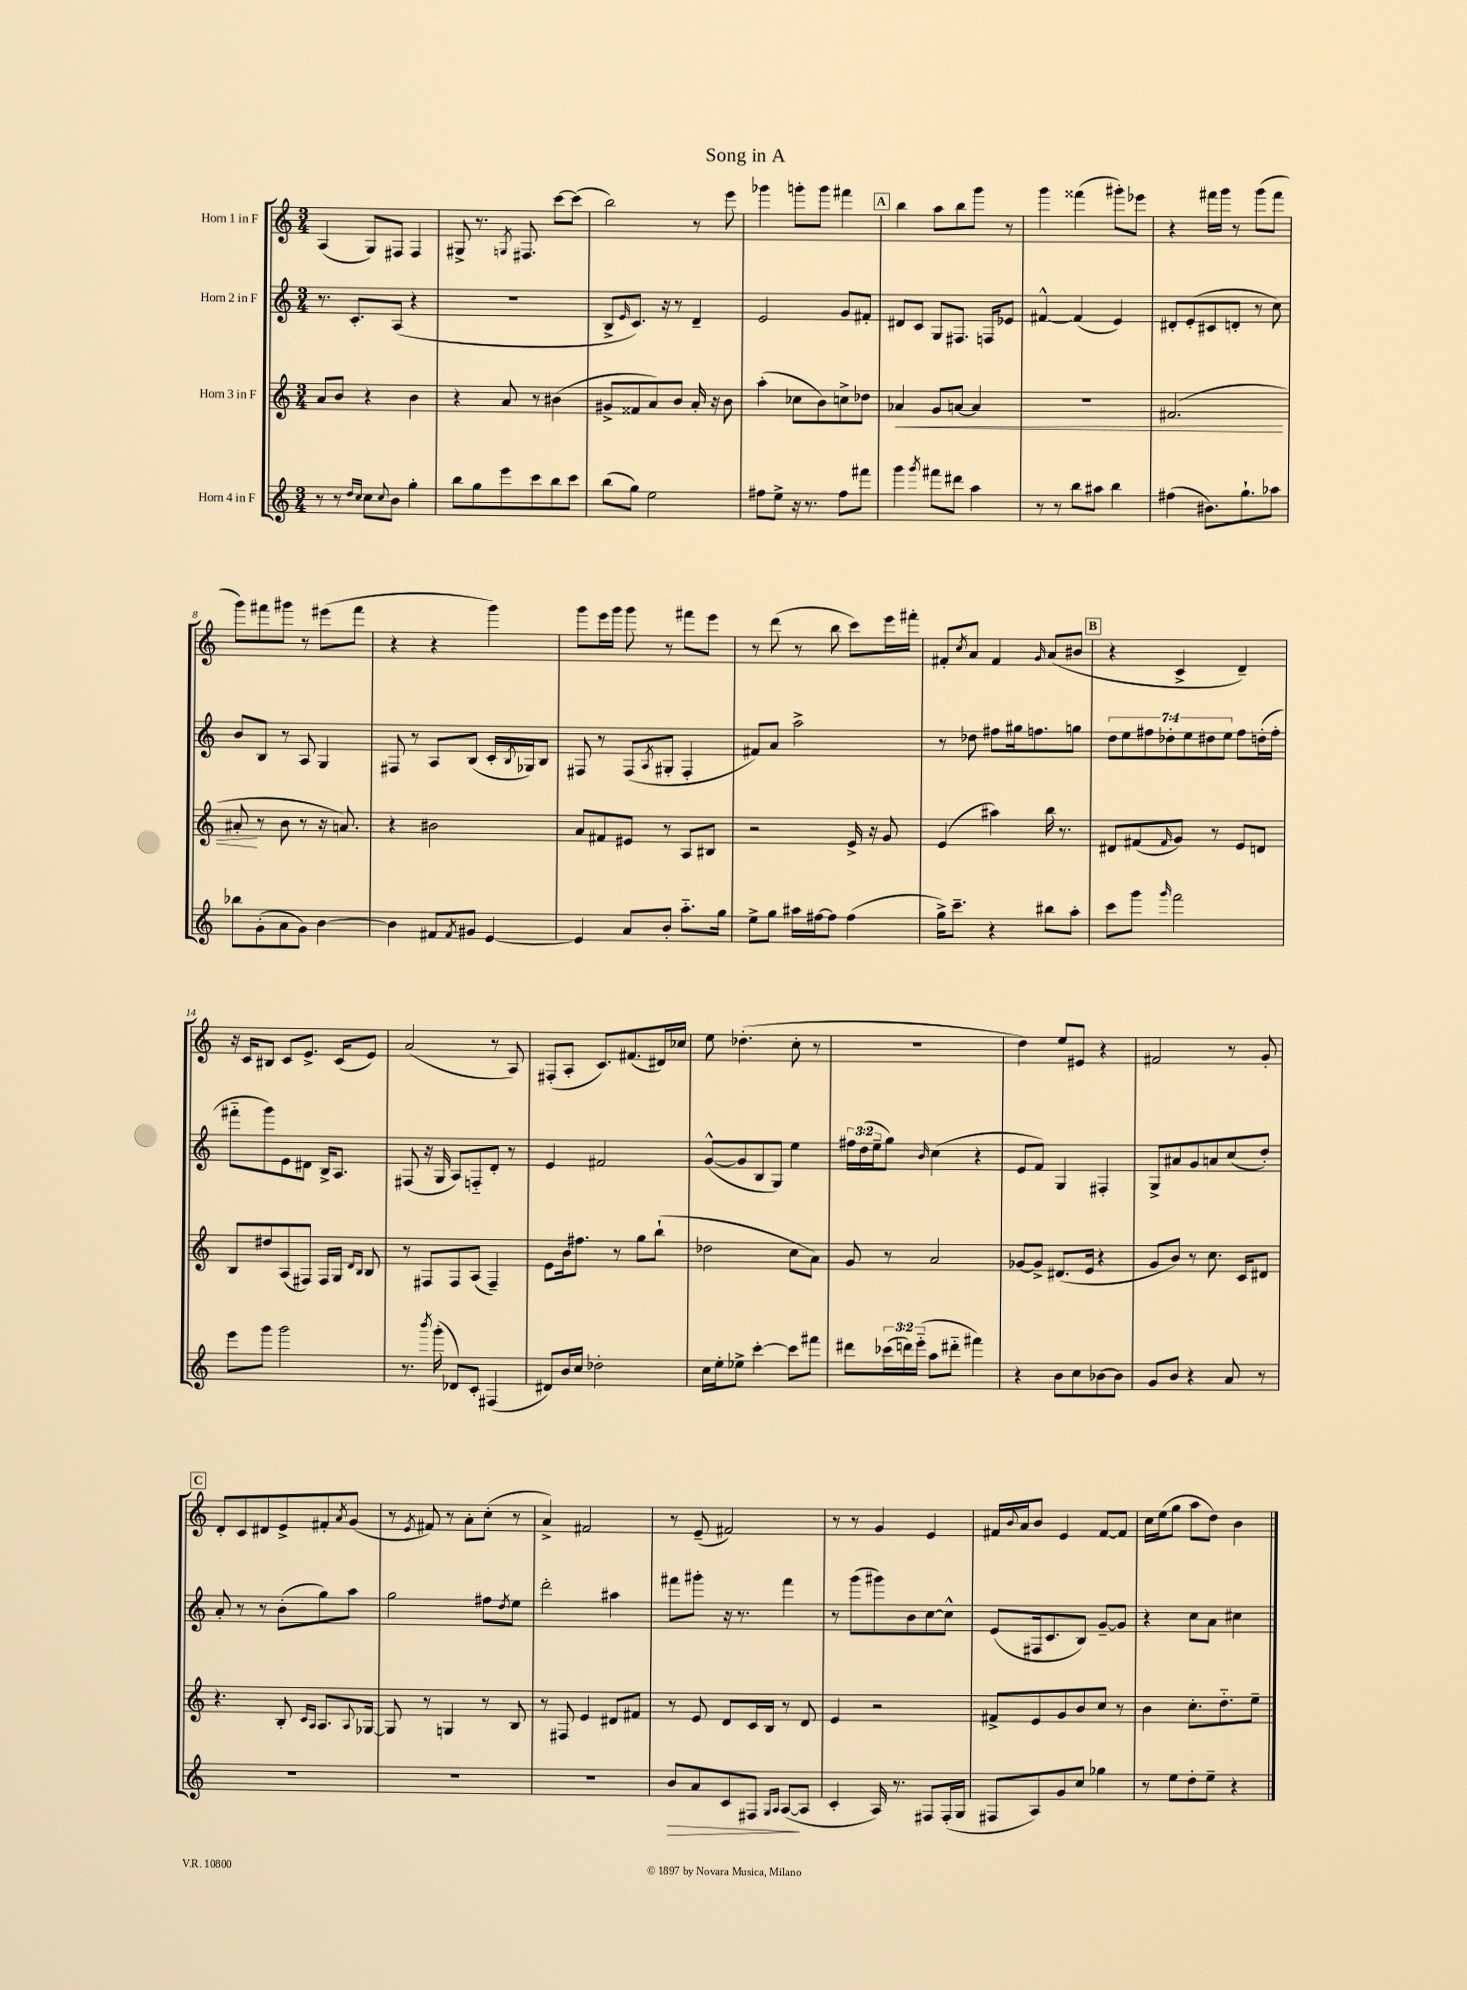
\header { title = "Song in A" }
<<
\new StaffGroup <<
\new Staff = "s0" \with { instrumentName = "Horn 1 in F" } {
    \clef treble \key c \major \numericTimeSignature \time 3/4
    a4( g8) fis8 fis4 |
    gis8-> r8. \acciaccatura { g8 } fis8. c'''8~ c'''8( |
    b''2) r8 e'''8 |
    ges'''4 g'''8-. g'''8 fis'''4 |
    \mark \markup { \box "A" } b''4 a''8 b''8 g'''8 r8 |
    g'''4 fisis'''4( gis'''8-.) ees'''8 |
    r4 fis'''16 g'''16 r8 g'''8( fis'''8 |
    g'''8) fis'''8 gis'''8 r8 eis'''8( fis'''8 |
    r4 r4 g'''4) |
    g'''8 e'''16 g'''16 g'''8 r8 fis'''8 e'''8 |
    r8 d'''8( r8 b''8 c'''8) e'''16 fis'''16-. |
    fis'8-. \acciaccatura { c''8 } a'8 fis'4 \grace { g'16 } a'8( bis'8 |
    \mark \markup { \box "B" } r4 c'4-> d'4--) |
    r16 c'16 bis8 c'8 e'8.-> c'16( e'8) |
    a'2( r8 a8) |
    fis8-.( a8-. c'8.) fis'8.( dis'16) ces''16 |
    e''8 des''4.-.( c''8-. r8 |
    R2. |
    d''4) e''8 eis'8 r4 |
    fis'2 r8 g'8-. |
    \mark \markup { \box "C" } d'8-. c'8 dis'8 e'8-> fis'8-. \acciaccatura { a'8 } g'8( |
    r8 \acciaccatura { e'8 } fis'8) r8 a'8-. c''8-.( r8 |
    a'4->) fis'2 |
    r8 e'8--( fis'2) |
    r8 r8 g'4 e'4 |
    fis'16 \appoggiatura { b'8 } a'16 b'8 e'4 fis'8~ fis'8 |
    c''16 e''16( g''8 a''8 d''8) b'4 \bar "|." |
}
\new Staff = "s1" \with { instrumentName = "Horn 2 in F" } {
    \clef treble \key c \major \numericTimeSignature \time 3/4 \override Staff.TupletNumber.text = #tuplet-number::calc-fraction-text
    r8. c'8.-. a8( r4 |
    R2. |
    b8-> \grace { e'16 } c'8.) r16 r8 d'4-- |
    e'2 g'8 fis'8-. |
    \mark \markup { \box "A" } dis'8 c'8 g8 fis8. f16 ees'8 |
    fis'4~-^ fis'4( e'4) |
    dis'8-. e'8-.( cis'8 d'8-. r8 c''8) |
    b'8 b8 r8 a8 g4 |
    fis8 r8 a8 b8( c'16-. \acciaccatura { b8 } ges16) b8 |
    fis8 r8 fis8( \acciaccatura { a8 } gis8-. fis4-. |
    fis'8) a'8 a''2-> |
    r8 des''8 fis''8 gis''16 f''8. g''8 |
    \mark \markup { \box "B" } \tuplet 7/4 { d''8 e''8 fis''8 des''8-. e''8 dis''8 e''8 } fis''8 d''16-.( fis''16-. |
    fis'''8-_ g'''8) e'8 dis'8 b16-> a8. |
    fis8( r16 g16 a8) f8-_ d'8-. r8 |
    e'4 fis'2 |
    g'8~-^( g'8 b8 g8) e''4 |
    \tuplet 3/2 { fis''16 d''16( e''16-- } g''8) \grace { b'16 } c''4( r4 |
    e'8 f'8) g4 fis4-. |
    g8-> ais'8 g'8 a'8 c''8( d''8-.) |
    \mark \markup { \box "C" } a'8-. r8 r8 b'8-.( g''8) a''8 |
    g''2 fis''8 \acciaccatura { d''8 } e''8 |
    d'''2-. ais''4 |
    fis'''8 gis'''8-. r16 r8. fis'''4 |
    r8 g'''8( gis'''8) b'8 c''8~ c''8-^ |
    e'8( fis16 c'8. b8) g'8~-- g'8 |
    r4 c''8 a'8 cis''4 \bar "|." |
}
\new Staff = "s2" \with { instrumentName = "Horn 3 in F" } {
    \clef treble \key c \major \numericTimeSignature \time 3/4
    a'8 b'8 r4 b'4 |
    r4 a'8 r8 bis'4( |
    gis'8-> fisis'8 a'8) b'8 a'16-. r16 b'8 |
    a''4-.( ces''8 b'8) c''8-> des''8 |
    \mark \markup { \box "A" } aes'4\< g'8 a'8~ a'4 |
    R2. |
    fis'2.( |
    ais'8-.\! r8 b'8 r8 r16 a'8.) |
    r4 bis'2 |
    a'8 fis'8 eis'8 r8 a8 bis8 |
    r2 e'16-> r16 g'8 |
    e'4( ais''4) b''16 r8. |
    \mark \markup { \box "B" } dis'8 fis'8( \grace { fis'16 } g'8) r8 e'8 d'8 |
    b8 dis''8 a8( fis8) fis16 g16 \grace { d'16 b16 } b8 |
    r8 fis8 fis8 a8( fis4--) |
    e'8 b'16 fis''8. r8 g''8 b''8-!( |
    des''2 c''8 a'8) |
    g'8 r8 a'2 |
    ges'8~ ges'8-> dis'8.( e'16 r4 |
    g'8 b'8) r8 c''8. c'16 dis'8 |
    \mark \markup { \box "C" } r4. b8-. \grace { c'16 a16 } a8. \appoggiatura { a8 } ges16~ |
    ges8 r8 g4 r8 b8 |
    r8 fis8 e'4 dis'8 fis'8 |
    r8 e'8 d'8 c'16 b16 r8 d'8 |
    e'4 r2 |
    fis'8-> e'8 g'8 b'8 c''8 r8 |
    b'4 c''8.-. d''8.-_ e''8-- \bar "|." |
}
\new Staff = "s3" \with { instrumentName = "Horn 4 in F" } {
    \clef treble \key c \major \numericTimeSignature \time 3/4 \override Staff.TupletNumber.text = #tuplet-number::calc-fraction-text
    r8 r8 \grace { d''16 c''16 } c''8 \appoggiatura { c''8 } b'8 g''4-. |
    b''8 g''8 e'''8 c'''8 b''8 c'''8 |
    b''8( g''8) e''2 |
    fis''8 e''8-> r16 r8. fis''8 fis'''8 |
    \mark \markup { \box "A" } g'''4 \acciaccatura { g'''8 } fis'''8 dis'''8 a''4 |
    r8 r8 b''8 ais''8 b''4 |
    fis''4( bis'8.) g''8.-! aes''8 |
    bes''8 g'8-.( a'8 g'8) b'4~ |
    b'4 fis'8 \acciaccatura { fis'8 } gis'8 e'4~ |
    e'4 a'8 b'8-. a''8.-_ g''16 |
    e''8-> g''8 ais''16 fis''16~ fis''8 fis''4( |
    g''16->) c'''8.-- r4 bis''8 a''8-. |
    \mark \markup { \box "B" } c'''8 g'''8 \grace { g'''16 } f'''2 |
    e'''8 g'''8 g'''2 |
    r8. \acciaccatura { b'''8 } g'''16-.( des'8) c'8-. fis4( |
    dis'8) b'16 c''16 des''2-. |
    c''16 e''16-. ees''8-> c'''4~-. c'''8 fis'''8 |
    dis'''8 \tuplet 3/2 { ces'''16( d'''16) e'''16-_( } a''8 dis'''8-_ fis'''4) |
    r4 b'8 c''8 bes'8~ bes'8 |
    g'8 b'8 r4 a'8 r8 |
    \mark \markup { \box "C" } R2. |
    R2. |
    R2. |
    b'8\> a'8 c'8 fis8 \grace { g16 a16 } a8~\!( a8 |
    c'4-. a16) r8. fis8 fis16-.( g16 |
    fis8 a8) g'8 c''8 ges''4 |
    r8 e''8 d''8-. e''8-- r4 \bar "|." |
}
>>
>>
